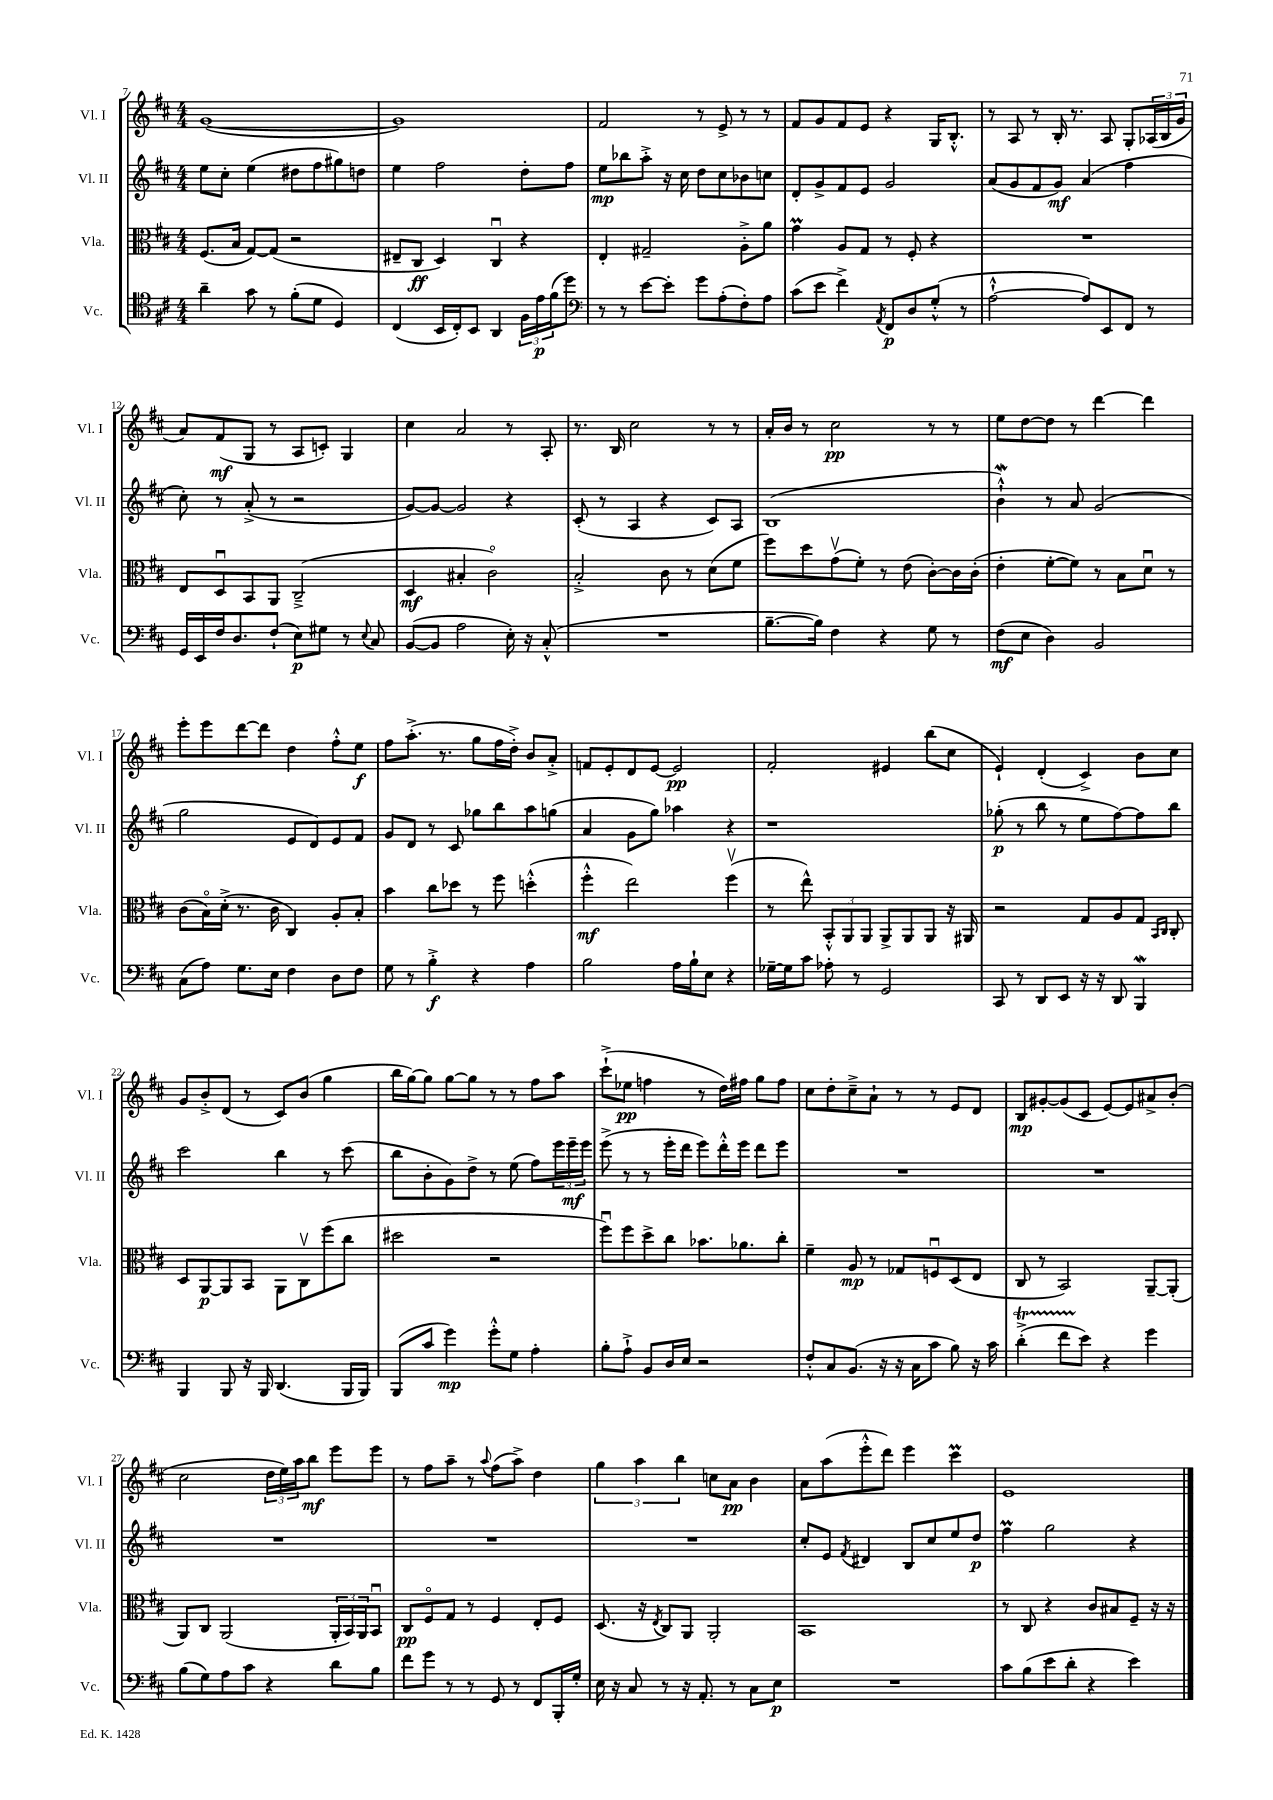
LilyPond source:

<<
\new StaffGroup <<
\new Staff = "s0" \with { instrumentName = "Vl. I" shortInstrumentName = "Vl. I" } {
    \clef treble \key d \major \numericTimeSignature \time 4/4
    g'1~( |
    g'1) |
    fis'2 r8 e'8-> r8 r8 |
    fis'8 g'8 fis'8 e'8 r4 g16 b8.-.-^ |
    r8 a8 r8 b16-. r8. a8 g8-. \tuplet 3/2 { aes16( b16 g'16 } |
    a'8) fis'8\mf( g8 r8 a8 c'8-.) g4 |
    cis''4 a'2 r8 a8-. |
    r8. b16 cis''2 r8 r8 |
    a'16-. b'16 r8 cis''2\pp r8 r8 |
    e''8 d''8~ d''8 r8 d'''4~ d'''4 |
    e'''8-. e'''8 d'''8~ d'''8 d''4 fis''8-.-^ e''8\f |
    fis''8 a''8.-.->( r8. g''8 fis''16 d''16-.->) b'8 a'8-.-> |
    f'8 e'8-. d'8 e'8~ e'2\pp |
    fis'2-. eis'4 b''8( cis''8 |
    e'4-!) d'4-.( cis'4->) b'8 cis''8 |
    g'8 b'8-.-> d'8( r8 cis'8) b'8( g''4 |
    b''16 g''16~) g''8 g''8~ g''8 r8 r8 fis''8 a''8 |
    cis'''8-!->( ees''8\pp f''4 r8 d''16) fis''16 g''8 fis''8 |
    cis''8 d''8-. cis''8---> a'8-! r8 r8 e'8 d'8 |
    b8\mp gis'8~-. gis'8( cis'8 e'8~) e'8 ais'8-> b'8-.( |
    cis''2 \tuplet 3/2 { d''16 e''16) a''16 } b''8\mf e'''8 e'''8 |
    r8 fis''8 a''8-- r8 \appoggiatura { a''8 } fis''8( a''8->) d''4 |
    \tuplet 3/2 { g''4 a''4 b''4 } c''8 a'8\pp b'4 |
    a'8 a''8( e'''8-.-^ d'''8) e'''4 cis'''4\prall |
    e'1 \bar "|." |
}
\new Staff = "s1" \with { instrumentName = "Vl. II" shortInstrumentName = "Vl. II" } {
    \clef treble \key d \major \numericTimeSignature \time 4/4
    e''8 cis''8-. e''4( dis''8 fis''8 gis''8) d''8 |
    e''4 fis''2 d''8-. fis''8 |
    e''8\mp bes''8 a''8-.-> r16 cis''16 d''8 cis''8 bes'8 c''8 |
    d'8-. g'8-> fis'8 e'8 g'2 |
    a'8( g'8 fis'8 g'8\mf) a'4( fis''4 |
    cis''8-.) r8 a'8-.->( r8 r2 |
    g'8~) g'8~ g'2 r4 |
    cis'8-.( r8 a4 r4 cis'8) a8 |
    b1( |
    b'4-!-^\mordent) r8 a'8 g'2( |
    g''2 e'8 d'8) e'8 fis'8 |
    g'8 d'8 r8 cis'8 ges''8 b''8 a''8 g''8( |
    a'4 g'8 g''8) aes''4 r4 |
    r1 |
    ges''8-.\p( r8 b''8 r8 e''8 fis''8~) fis''8 b''8 |
    cis'''2 b''4 r8 cis'''8( |
    b''8 b'8-. g'8) d''8-> r8 e''8( fis''8) \tuplet 3/2 { e'''16 e'''16--\mf e'''16 } |
    e'''8->( r8 r8 e'''16-. d'''16 e'''8) d'''16-.-^ e'''16 d'''8 e'''8 |
    R1 |
    R1 |
    R1 |
    R1 |
    R1 |
    cis''8-. e'8 \acciaccatura { fis'8 } dis'4 b8 cis''8 e''8 d''8\p |
    fis''4\prall g''2 r4 \bar "|." |
}
\new Staff = "s2" \with { instrumentName = "Vla." shortInstrumentName = "Vla." } {
    \clef alto \key d \major \numericTimeSignature \time 4/4
    fis8.( b16 g8~) g8( r2 |
    eis8-- cis8\ff d4) cis4\downbow r4 |
    e4-. gis2-- a8-.-> a'8 |
    g'4\prall a8 g8 r8 fis8-. r4 |
    R1 |
    e8 d8\downbow b,8 a,8 cis2--->( |
    d4\mf bis4-. cis'2\flageolet) |
    b2-.-> cis'8 r8 d'8( fis'8 |
    fis''8) d''8 g'8\upbow( fis'8-.) r8 e'8( cis'8~-.) cis'16 cis'16-.( |
    e'4-. fis'8~-. fis'8) r8 b8 d'8\downbow r8 |
    cis'8( b16\flageolet) d'16-.->( r8. cis'16 cis4) a8-. b8-. |
    b'4 cis''8 des''8 r8 fis''8 d''4-.-^( |
    fis''4-.-^\mf e''2) fis''4\upbow( |
    r8 e''8-^) \tuplet 3/2 { b,8-.-^ a,8 a,8 } a,8-> a,8 a,8 r16 ais,16 |
    r2 g8 a8 g8 \grace { b,16 cis16 } cis8-. |
    d8 a,8~\p a,8 b,8 a,8 cis8\upbow fis''8( cis''8 |
    dis''2 r2 |
    fis''8\downbow) fis''8 d''8-> cis''8 bes'8. aes'8. cis''8-. |
    fis'4-- a8\mp r8 ges8 f8\downbow d8( e8 |
    cis8 r8 b,2) a,8~-- a,8-.( |
    a,8) cis8 a,2( \tuplet 3/2 { a,16-. b,16) a,16 } b,8\downbow |
    cis8\pp fis8\flageolet g8 r8 fis4 e8-. fis8 |
    d8.( r16 \acciaccatura { e8 } cis8) a,8 a,2-. |
    b,1 |
    r8 cis8 r4 cis'8 bis8 fis8-- r16 r16 \bar "|." |
}
\new Staff = "s3" \with { instrumentName = "Vc." shortInstrumentName = "Vc." } {
    \clef tenor \key d \major \numericTimeSignature \time 4/4
    a'4-- g'8 r8 fis'8-.( d'8 d4) |
    cis4( b,16 cis16-.) b,8 a,4 \tuplet 3/2 { fis16 e'16\p fis'16( } d''8) |
    \clef bass r8 r8 e'8~ e'8-. g'8 a8-.( fis8-.) a8 |
    cis'8( e'8 fis'4->) \acciaccatura { a,8 } fis,8\p d8 g8-.-^( r8 |
    a2~-!-^ a8) e,8 fis,8 r8 |
    g,16 e,16 fis16 d8. fis8-!( e8\p) gis8 r8 \appoggiatura { e8 } cis8 |
    b,8~( b,8 a2 e16-.) r16 cis8-.-^( |
    R1 |
    b8.~-- b16) fis4 r4 g8 r8 |
    fis8\mf( e8 d4) b,2 |
    cis8( a8) g8. e16 fis4 d8 fis8 |
    g8 r8 b4-.->\f r4 a4 |
    b2 a16 b16-! e8 r4 |
    ges16~-- ges16 cis'8 aes8-. r8 g,2 |
    cis,8 r8 d,8 e,8 r16 r16 d,8 b,,4\mordent |
    b,,4 b,,8 r16 b,,16 d,4.( b,,16 b,,16) |
    b,,8( cis'8 g'4\mp) g'8-.-^ g8 a4-. |
    b8-. a8-!-> b,8 d16 e16 r2 |
    fis8-.-^ cis8 b,8.( r16 r16 cis16 cis'8 b8) r16 cis'16 |
    d'4-.->\startTrillSpan( fis'8 e'8\stopTrillSpan) r4 g'4 |
    b8( g8) a8 cis'8 r4 d'8 b8 |
    fis'8 g'8 r8 r8 g,8 r8 fis,8 b,,16-. g16-. |
    e16 r16 cis8 r8 r16 a,8.-. r8 cis8 e8\p |
    R1 |
    cis'8 b8( e'8 d'8-. r4 e'4) \bar "|." |
}
>>
>>
\layout { \context { \Score currentBarNumber = #7 } }
